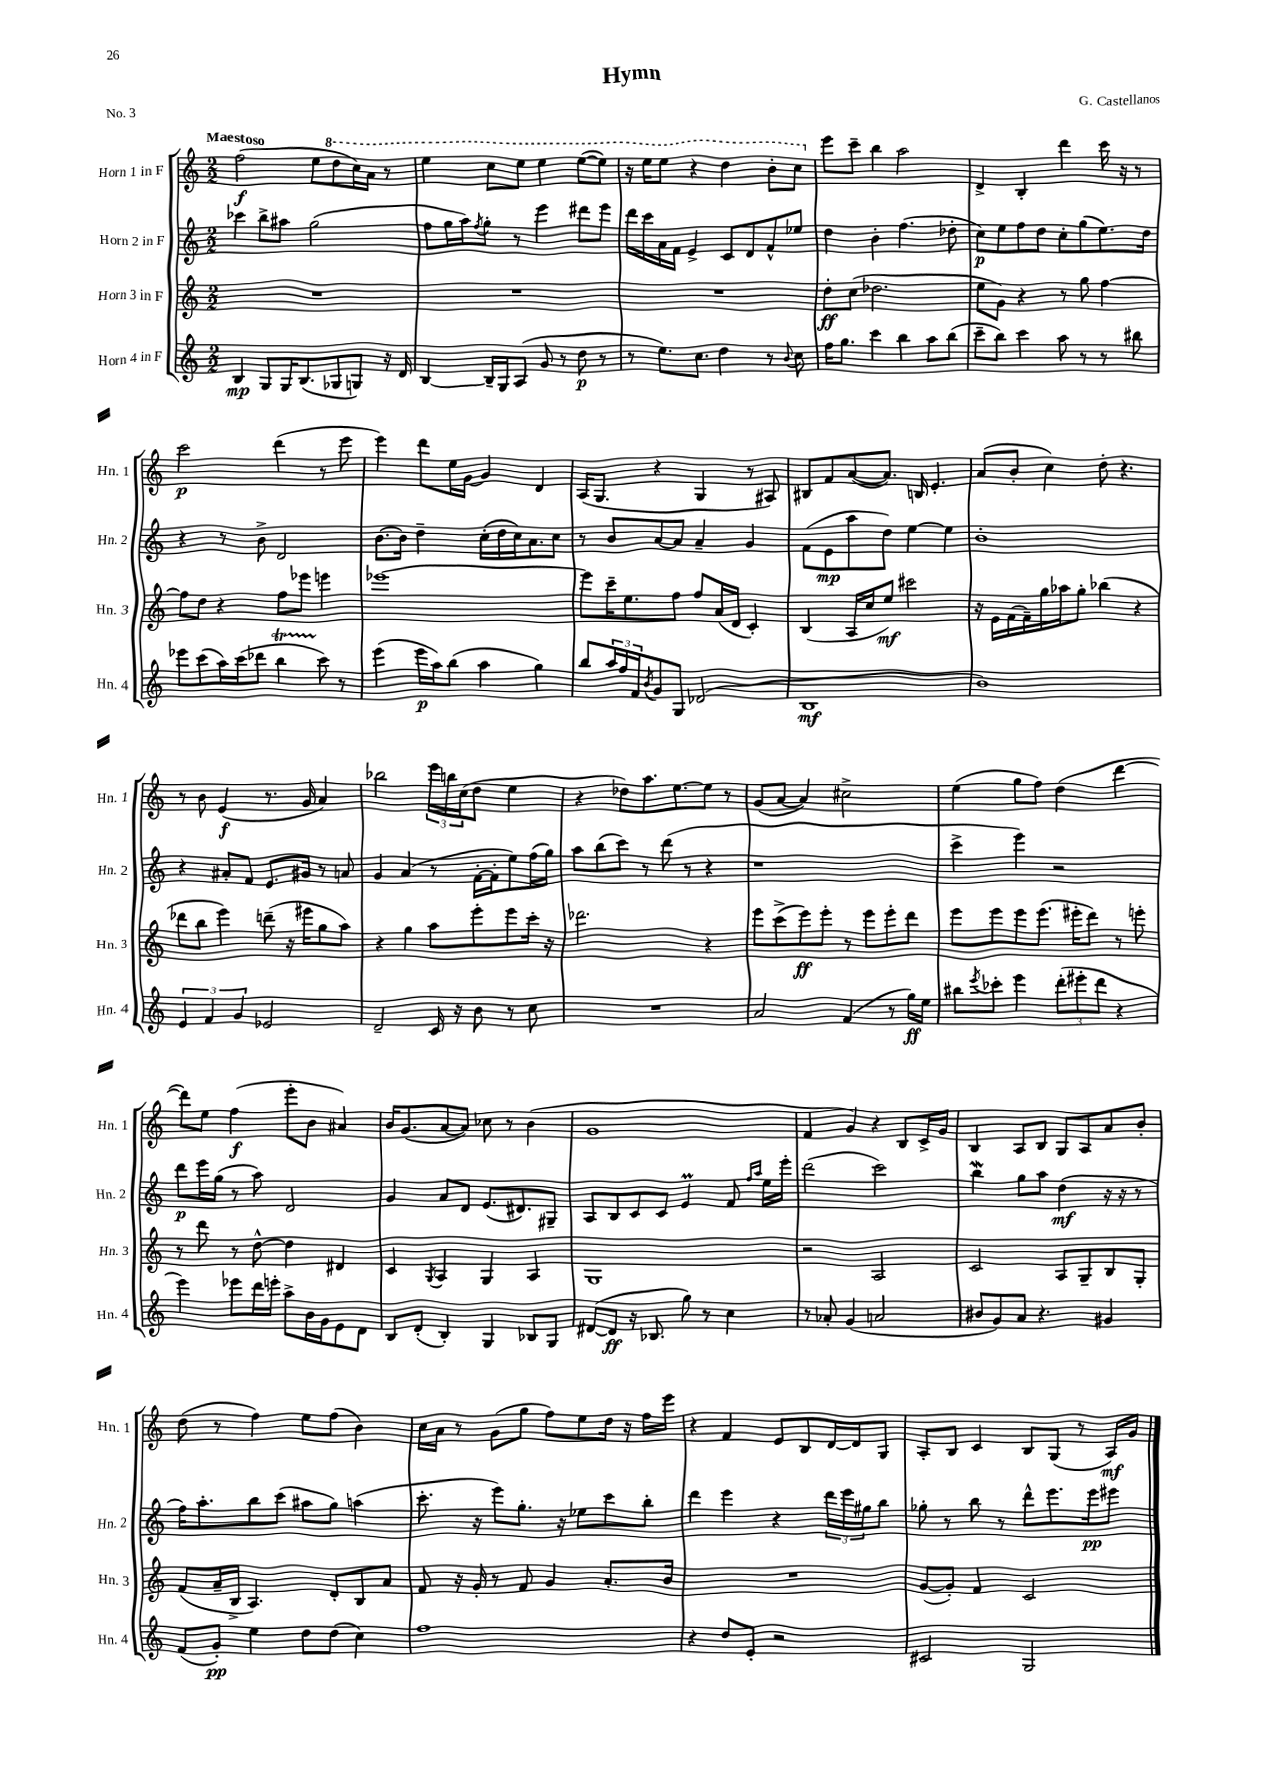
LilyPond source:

\header { title = "Hymn" composer = "G. Castellanos" piece = "No. 3" }
<<
\new StaffGroup <<
\new Staff = "s0" \with { instrumentName = "Horn 1 in F" shortInstrumentName = "Hn. 1" } {
    \clef treble \key c \major \numericTimeSignature \time 2/2 \tempo "Maestoso"
    f''2\f( e''8 \ottava #1 d'''8 c'''16) a''16 r8 |
    e'''4 c'''8 e'''8 e'''4 e'''8~( e'''8) |
    r16 e'''16 e'''8 r4 d'''4 b''8-. c'''8 \ottava #0 |
    e'''8 c'''8-- b''4 a''2 |
    d'4-> b4-. d'''4 c'''16 r16 r8 |
    c'''2\p d'''4( r8 e'''8 |
    e'''4) d'''8 e''16 g'16~ g'4 d'4 |
    a16( g8. r4 g4 r8 ais8) |
    bis8 f'8 a'8~( a'8.) b16 e'4.-. |
    a'8( b'8-. c''4) d''8-. r4. |
    r8 b'8 e'4\f( r8. g'16 a'4) |
    bes''2 \tuplet 3/2 { e'''16 b''16 c''16( } d''8 e''4 |
    r4 des''8) a''8. e''8.~ e''8 r8 |
    g'8( a'8~ a'4) cis''2-> |
    e''4( g''8 f''8) d''4( d'''4~ |
    d'''8) e''8 f''4\f( e'''8-. b'8 ais'4) |
    b'16 g'8.( a'8~ a'8) ces''8 r8 b'4( |
    g'1 |
    f'4 g'4) r4 b8 c'16-> g'16 |
    b4 a8 b8 g8 a8 a'8 b'8-. |
    d''8( r8 f''4) e''8 f''8( b'4) |
    c''16 a'16 r8 g'8( g''8 f''8) e''8 d''16 r16 f''16 e'''16 |
    r4 f'4 e'8 b8 d'16~ d'16 g8 |
    a8-. b8 c'4 b8 g8( r8 a16\mf) g'16 \bar "|." |
}
\new Staff = "s1" \with { instrumentName = "Horn 2 in F" shortInstrumentName = "Hn. 2" } {
    \clef treble \key c \major \numericTimeSignature \time 2/2
    ces'''4 b''8-> ais''8 g''2( |
    f''8 g''16 a''16) \acciaccatura { f''8 } g''8-. r8 e'''4 dis'''8 e'''8 |
    d'''16 c'''16 a'16 f'16 e'4-> c'8 d'8 f'8-^ ees''8 |
    d''4 b'4-. f''4.( des''8-. |
    c''8\p) e''8 f''8 d''8 c''8-. g''8( e''8.) d''16 |
    r4 r8 b'8-> d'2 |
    b'8.~ b'16 d''4-- c''16-.( d''16 c''16) a'8. c''8 |
    r8 b'8 a'8~ a'8 a'4-- g'4 |
    f'8( e'8\mp a''8 d''8) e''4~ e''4 |
    b'1-. |
    r4 ais'8-. f'8 e'8. gis'16 r8 a'8 |
    g'4 a'4( r8 f'16~-. f'16-. e''8) f''16( g''16) |
    a''8 b''8( c'''8) r8 d'''8( r8 r4 |
    r1 |
    c'''4-> e'''4) r2 |
    d'''8\p e'''16 g''16( r8 a''8) d'2 |
    g'4 a'8 d'8 e'8.( dis'8.) gis8-- |
    a8 b8 c'8 c'8 e'4\prall f'8 \grace { f''16 a''16 } e''16 e'''16-. |
    d'''2( c'''2) |
    b''4\mordent g''8 a''8 d''4\mf( r16 r16 r8 |
    f''16) a''8.-. b''8 c'''8( ais''8 g''8) a''4( |
    c'''8.-. r16 e'''8) g''8.-. r16 ees''8 c'''8 b''8-. |
    d'''4 e'''4 r4 \tuplet 3/2 { d'''16 e'''16 gis''16 } b''8 |
    ges''8-. r8 b''8 r8 d'''8-^ e'''8. e'''16\pp eis'''8 \bar "|." |
}
\new Staff = "s2" \with { instrumentName = "Horn 3 in F" shortInstrumentName = "Hn. 3" } {
    \clef treble \key c \major \numericTimeSignature \time 2/2
    R1 |
    R1 |
    R1 |
    d''8-.\ff c''8( des''2. |
    e''8 g'8) r4 r8 g''8 f''4~ |
    f''8 d''8 r4 f''8 ees'''8 e'''4 |
    ees'''1~ |
    ees'''8 c'''16-- e''8. f''8 f''8 a'16( d'16 c'4-.) |
    b4( a16 c''16 e''8\mf) cis'''2 |
    r16 e'16 f'16( f'16--) g''16 aes''16 g''8-. bes''4( r4 |
    des'''8 b''8 e'''4) d'''8--( r16 eis'''16 g''8 a''8) |
    r4 g''4 a''8 e'''8-. e'''8 c'''16-. r16 |
    des'''2. r4 |
    e'''8 c'''8->( e'''8\ff) e'''8-. r8 e'''8 e'''8-. d'''8 |
    e'''8 e'''8 e'''8 e'''8.( eis'''16-. d'''8) r8 e'''8-. |
    r8 d'''8 r8 d''8~-^ d''4 dis'4 |
    c'4 \acciaccatura { g8 } a4 g4 a4 |
    g1 |
    r2 a2 |
    c'2 a8 g8-- b8 g8-. |
    f'8( a'16-- b16-> a4.) d'8-. b8 a'8 |
    f'8 r16 g'16-. r8 f'8 g'4 a'8.-. b'16 |
    R1 |
    g'8~( g'8-.) f'4 c'2 \bar "|." |
}
\new Staff = "s3" \with { instrumentName = "Horn 4 in F" shortInstrumentName = "Hn. 4" } {
    \clef treble \key c \major \numericTimeSignature \time 2/2
    b4\mp g8 g16 b8.( ges8 g8) r16 d'16 |
    b4~ b16-- g16 a8( g'8 r8 d''8\p r8 |
    r8 e''8.) c''8. d''4 r8 \appoggiatura { b'8 } c''8 |
    f''16 g''8. c'''4 b''4 a''8 b''8( |
    c'''8-- b''8) c'''4 a''8 r8 r8 bis''8 |
    ees'''8 c'''8( a''16) c'''16( des'''8 b''4\startTrillSpan c'''8\stopTrillSpan) r8 |
    e'''4( e'''16\p a''16) b''8( a''4 g''4) |
    b''8 \tuplet 3/2 { a''16 f''16 f'16 } \acciaccatura { b'8 } g'8 g8 des'2( |
    b1\mf |
    b'1) |
    \tuplet 3/2 { e'4 f'4 g'4 } ees'2 |
    d'2-- c'16 r16 b'8 r8 c''8 |
    R1 |
    a'2 f'4( r8 g''16\ff) e''16 |
    bis''8 \acciaccatura { e'''8 } ces'''8-. e'''4 \tuplet 3/2 { d'''8-.( eis'''8-. d'''8 } r4 |
    e'''4) ees'''8 d'''16 e'''16-. a''8-> b'16 g'16 e'8 d'8 |
    b8 d'8-.( b4-.) g4 bes8 g8 |
    dis'8~( dis'8\ff r16 bes8. g''8) r8 c''4 |
    r8 aes'8-. g'4( a'2 |
    bis'8 g'8) a'8 r4. gis'4 |
    f'8( g'8-.\pp) e''4 d''8 d''8( c''4) |
    f''1 |
    r4 d''8 e'8-. r2 |
    cis'2 g2 \bar "|." |
}
>>
>>
\layout { \context { \Score \remove "Bar_number_engraver" } }
